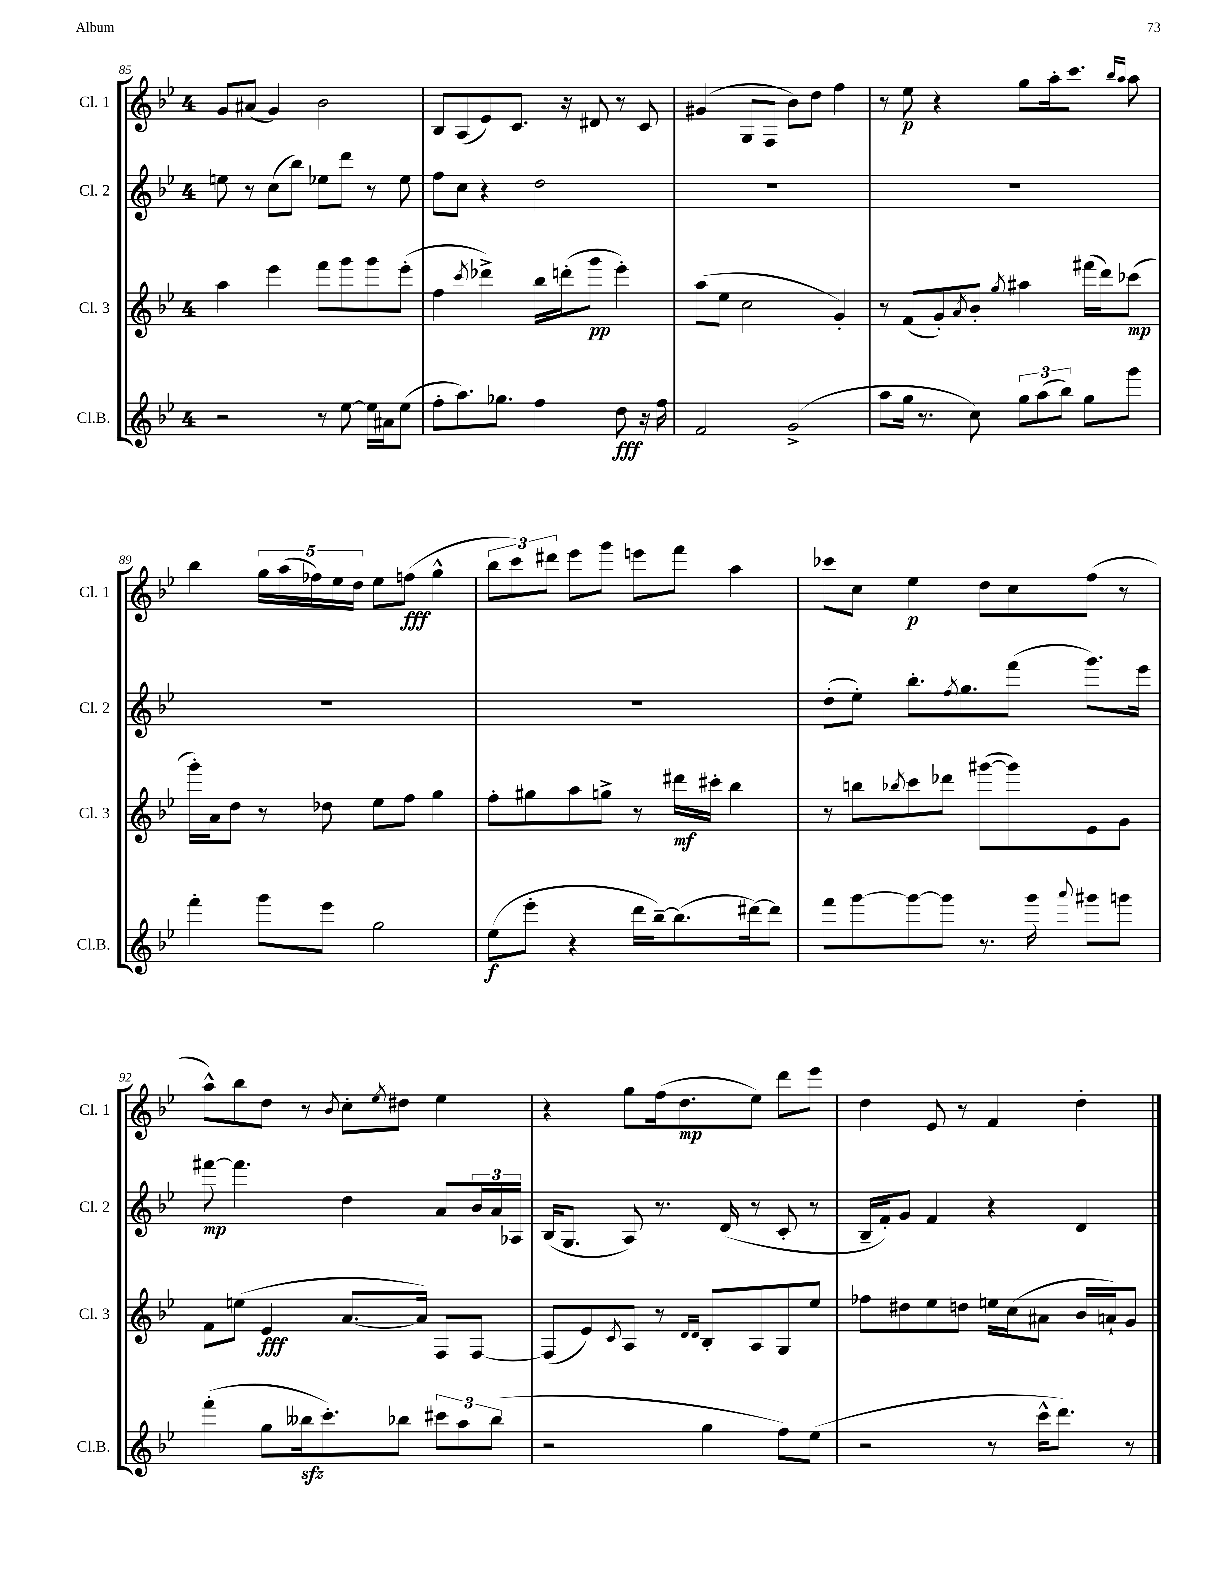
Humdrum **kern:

**kern	**kern	**kern	**kern
*staff4	*staff3	*staff2	*staff1
*clefG2	*clefG2	*clefG2	*clefG2
*k[b-e-]	*k[b-e-]	*k[b-e-]	*k[b-e-]
*M4/4	*M4/4	*M4/4	*M4/4
2r	4aa\	8ee\	8g/L
.	.	8r	(8a#/J
.	4eee-\	(8cc\L	4g/)
.	.	8bb-\J)	.
8r	8fff\L	8ee-\L	2b-\
[8ee-\	8ggg\	8ddd\J	.
16ee-\]LL	8ggg\	8r	.
16a#\J	.	.	.
(8ee-\J	(8eee-'\J	8ee-\	.
=	=	=	=
8ff'\L	4ff\	8ff\L	8B-/L
8.aa\)	.	8cc\J	(8A/
.	8qccc/	.	.
.	4ddd-^\)	4r	8e-/)
8.gg-\J	.	.	.
.	.	.	8.c/J
4ff\	16bb-\LL	2dd\	.
.	(16ddd'\J	.	16r
.	8ggg\J	.	8d#/
8dd\	4eee-'\)	.	8r
16r	.	.	8c/
16ff\	.	.	.
=	=	=	=
2f/	(8aa\L	1r	(4g#/
.	8ee-\J	.	.
.	2cc\	.	8G/L
.	.	.	8F/J
(2g^/	.	.	8b-\L)
.	.	.	8dd\J
.	4g'/)	.	4ff\
=	=	=	=
8aa\L	8r	1r	8r
16gg\Jk	(8f/L	.	8ee-\
8.r	.	.	.
.	8g'/)	.	4r
.	8qa/	.	.
8cc\)	8b-'/J	.	.
.	8qgg/	.	.
12gg\L	4aa#\	.	8gg\L
(12aa\	.	.	.
.	.	.	16aa'\k
12bb-\J)	.	.	.
.	.	.	8.ccc\J
8gg\L	(16fff#\LL	.	.
.	16ddd\J)	.	.
.	.	.	16qqbb-/LL
.	.	.	16qqaa/JJ
8ggg\J	(8ccc-\J	.	8aa\
=	=	=	=
4fff'\	16ggg'\LL)	1r	4bb-\
.	16a\J	.	.
.	8dd\J	.	.
8ggg\L	8r	.	20gg\LL
.	.	.	(20aa\
.	.	.	20ff-\)
8eee-\J	8dd-\	.	.
.	.	.	20ee-\
.	.	.	20dd\JJ
2gg\	8ee-\L	.	8ee-\L
.	8ff\J	.	(8ff\J
.	4gg\	.	4gg^^\
=	=	=	=
(8ee-\L	8ff'\L	1r	12bb-\L
.	.	.	12ccc\)
8eee-'\J	8gg#\	.	.
.	.	.	12ddd#\J
4r	8aa\	.	8eee-\L
.	8gg^\J	.	8ggg\J
16ddd\LL	8r	.	8eee\L
[16bb-~\J)	.	.	.
(8.bb-\]	16ddd#\LL	.	8fff\J
.	16ccc#'\JJ	.	.
.	4bb-\	.	4aa\
[16ddd#\k)	.	.	.
8ddd#\]J	.	.	.
=	=	=	=
8fff\L	8r	(8dd'\L	8ccc-\L
[8ggg\	8bb\L	8ee-'\J)	8cc\J
.	8qbb-/	.	.
8ggg\_	8ccc\	8.bb-'\L	4ee-\
8ggg\]J	8ddd-\J	.	.
.	.	8qff/	.
.	.	8.gg\	.
8.r	([8ggg#\L	.	8dd\L
.	8ggg#\])	(8fff\J	8cc\
16ggg\	.	.	.
8qqaaa/	.	.	.
8ggg#\L	8e-\	8.ggg\L)	(8ff\J
8ggg\J	8g\J	.	8r
.	.	16eee-\Jk	.
=	=	=	=
(4fff'\	8f\L	[8fff#\	8aa^^\L)
.	(8ee\J	4.fff#\]	8bb-\
8gg\L	4e-/	.	8dd\J
16bb--\k	.	.	8r
8.ccc'\)	.	.	.
.	.	.	8qb-/
.	[8.a/L	4dd\	8cc'\L
.	.	.	8qee-/
8bb-\J	.	.	8dd#\J
.	16a/]Jk)	.	.
12ccc#\L	8F/L	8a/L	4ee-\
12aa\	.	.	.
.	[8F/J	24b-/L	.
(12bb-\J	.	24a/	.
.	.	24A-/JJ	.
=	=	=	=
2r	(8F/]L	(16B-/LK	4r
.	.	8.G/J	.
.	8e-/)	.	.
.	8qc/	.	.
.	8A/J	8A/)	8gg\L
.	8r	8.r	(16ff\k
.	.	.	8.dd\
.	16qqd/LL	.	.
.	16qqd/JJ	.	.
4gg\	8B-'/L	.	.
.	.	(16d/	.
.	8A/	8r	8ee-\J)
8ff\L)	8G/	8c'/	8ddd\L
(8ee-\J	8ee-/J	8r	8eee-\J
=	=	=	=
2r	8ff-\L	16B-~/LL	4dd\
.	.	16f'/J)	.
.	8dd#\	8g/J	.
.	8ee-\	4f/	8e-/
.	8dd\J	.	8r
8r	16ee\LL	4r	4f/
.	(16cc\J	.	.
16ccc^^\LK	8a#\J	.	.
8.ddd\J)	.	.	.
.	16b-/LL	4d/	4dd'\
.	16a`/J)	.	.
8r	8g/J	.	.
==	==	==	==
*-	*-	*-	*-
